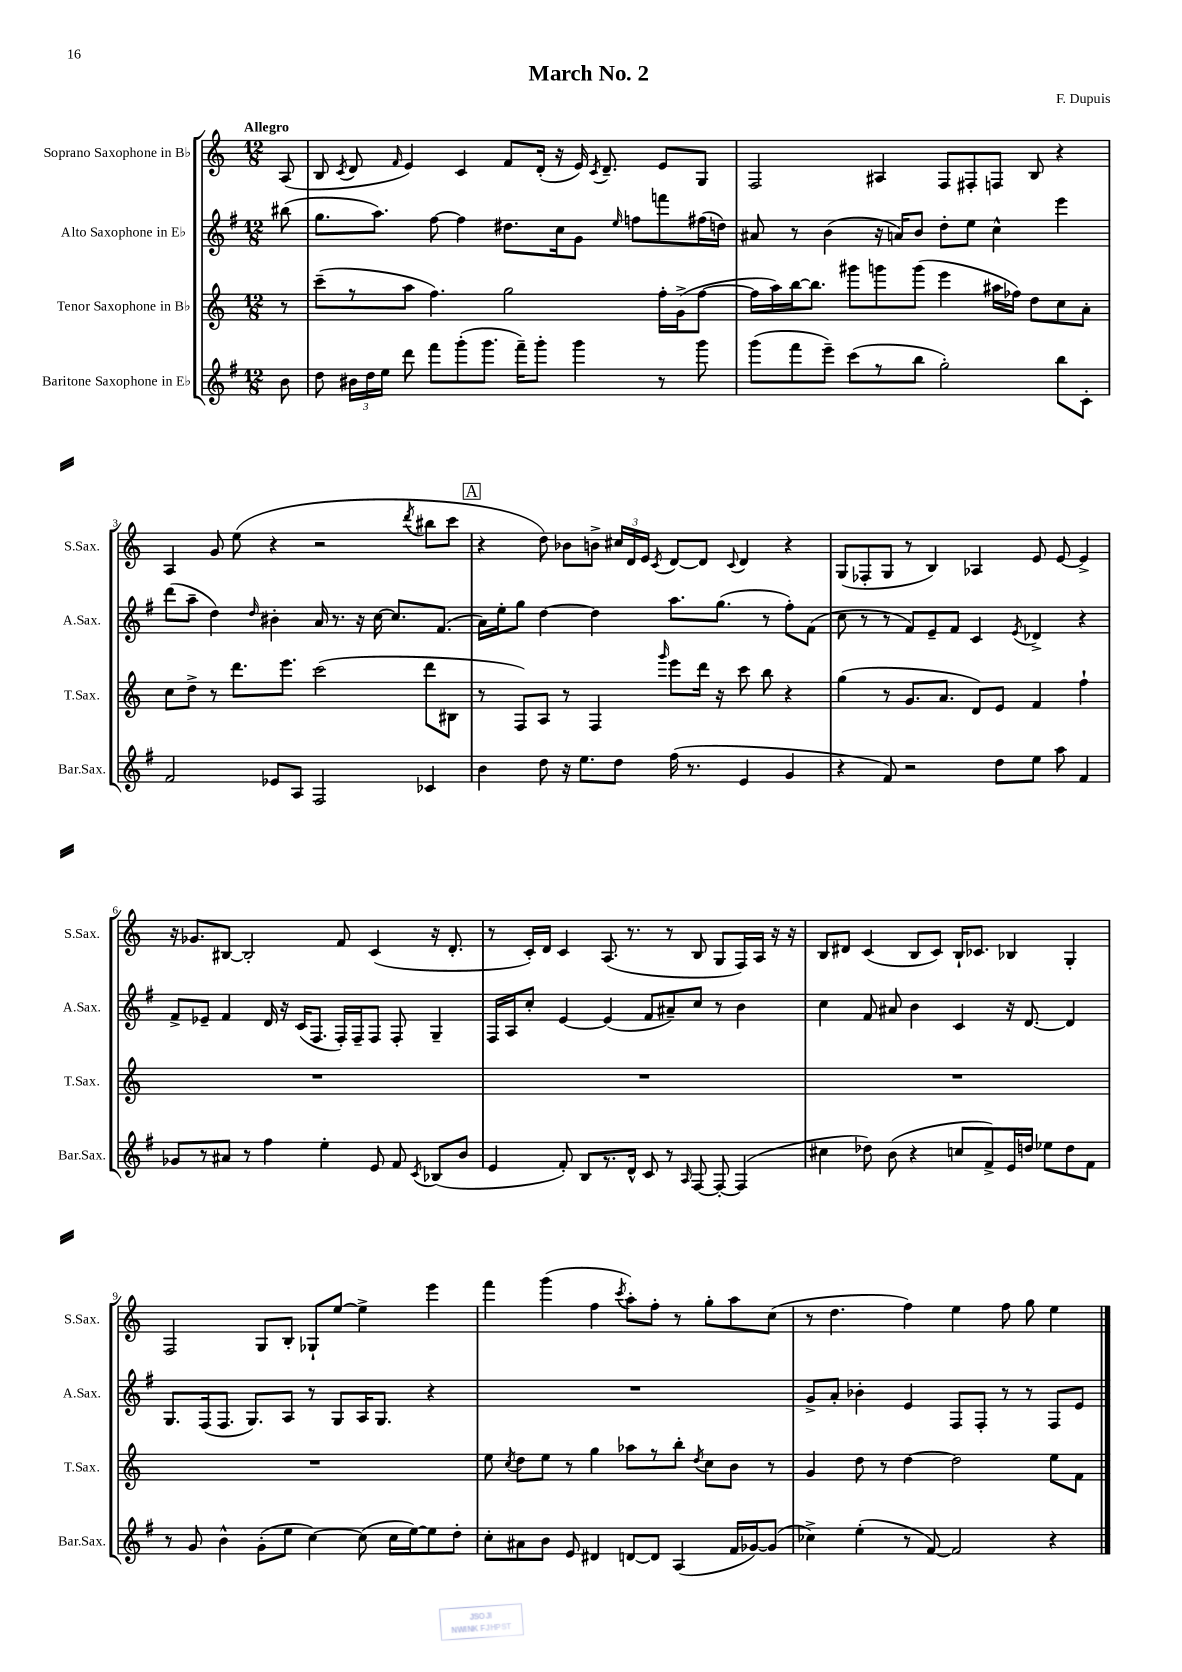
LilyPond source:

\header { title = "March No. 2" composer = "F. Dupuis" }
<<
\new StaffGroup <<
\new Staff = "s0" \with { instrumentName = "Soprano Saxophone in Bb" shortInstrumentName = "S.Sax." } {
    \clef treble \key c \major \numericTimeSignature \time 12/8 \partial 8 \tempo "Allegro"
    \autoBeamOff a8( |
    b8 \acciaccatura { c'8 } d'8 \grace { f'16 } e'4) c'4 f'8[ d'16]-.( r16 e'16) \acciaccatura { c'8 } d'8.-- e'8[ g8] |
    f2 ais4 f8[ fis8-. f8] b8 r4 |
    a4 g'8 e''8( r4 r2 \acciaccatura { d'''8 } bis''8[ c'''8] |
    \mark \markup { \box "A" } r4 d''8) bes'8[ b'8]-> \tuplet 3/2 { cis''16[ d'16 e'16] } \acciaccatura { c'8 } d'8[~ d'8] \appoggiatura { c'8 } d'4 r4 |
    g8[( fes8-. g8] r8 b4) aes4 e'8 e'8~ e'4-> |
    r16 ges'8.[ bis8]~ bis2-. f'8 c'4( r16 d'8.-. |
    r8 c'16[-.) d'16] c'4 a8.( r8. r8 b8 g8[ f16) a16] r16 r16 |
    b8[ dis'8] c'4( b8[ c'8]) b16[-! ces'8.] bes4 g4-. |
    f2 g8[ b8]-. ges8[-! e''8]~ e''4-> e'''4 |
    f'''4 g'''4( f''4 \acciaccatura { c'''8 } a''8[-.) f''8]-. r8 g''8[-. a''8 c''8]( |
    r8 d''4. f''4) e''4 f''8 g''8 e''4 \bar "|." |
}
\new Staff = "s1" \with { instrumentName = "Alto Saxophone in Eb" shortInstrumentName = "A.Sax." } {
    \clef treble \key g \major \numericTimeSignature \time 12/8 \partial 8
    \autoBeamOff bis''8( |
    g''8.[ a''8.]) fis''8~ fis''4 dis''8.[ c''16 g'8] \grace { e''16 } f''8[ f'''8 fis''16( d''16]) |
    ais'8 r8 b'4( r16 a'16[) b'8] d''8[-. e''8] c''4-^ e'''4 |
    d'''8[( a''8]-- d''4) \grace { d''16 } bis'4-. a'16 r8. r16 c''16~ c''8.[ fis'8.]( |
    \mark \markup { \box "A" } a'16[) e''16-. g''8] d''4~ d''4 a''8.[ g''8.]( r8 fis''8[-.) fis'8]( |
    c''8 r8 r8 fis'8[) e'8-- fis'8] c'4 \acciaccatura { e'8 } des'4-> r4 |
    fis'8[-> ees'8]-- fis'4 d'16 r16 c'16[( fis8.] fis16[-.) fis16-- fis8] fis8-. g4-- |
    fis16[ a16 c''8]-. e'4~ e'4( fis'8[ ais'8--) c''8] r8 b'4 |
    c''4 fis'8 ais'8 b'4 c'4 r16 d'8.~ d'4 |
    g8.[ fis16( fis8.] g8.[) a8] r8 g8[ a16 g8.] r4 |
    R1. |
    g'8[-> a'8]-. bes'4-. e'4 fis8[ fis8]-. r8 r8 fis8[ e'8] \bar "|." |
}
\new Staff = "s2" \with { instrumentName = "Tenor Saxophone in Bb" shortInstrumentName = "T.Sax." } {
    \clef treble \key c \major \numericTimeSignature \time 12/8 \partial 8
    \autoBeamOff r8 |
    c'''8[--( r8 a''8] f''4.) g''2 f''16[-. g'16->( f''8]~ |
    f''16[ a''16) b''16~ b''8.] gis'''8[ g'''8 g'''8]( e'''4 ais''16[ fes''16]) d''8[ c''8 a'8]-. |
    c''8[ d''8]-> r8 d'''8.[ e'''8.] c'''2( d'''8[ bis8] |
    \mark \markup { \box "A" } r8 f8[) a8] r8 f4 \grace { g'''16 } e'''8[ d'''16] r16 c'''8 b''8 r4 |
    g''4( r8 g'8.[ a'8.] d'8[) e'8] f'4 f''4-! |
    R1. |
    R1. |
    R1. |
    R1. |
    e''8 \acciaccatura { c''8 } d''8[ e''8] r8 g''4 aes''8[ r8 b''8]-. \acciaccatura { d''8 } c''8[ b'8] r8 |
    g'4 d''8 r8 d''4~ d''2 e''8[ f'8] \bar "|." |
}
\new Staff = "s3" \with { instrumentName = "Baritone Saxophone in Eb" shortInstrumentName = "Bar.Sax." } {
    \clef treble \key g \major \numericTimeSignature \time 12/8 \partial 8
    \autoBeamOff b'8 |
    d''8 \tuplet 3/2 { bis'16[ d''16 e''16] } d'''8 fis'''8[ g'''8-.( g'''8.] fis'''16[--) g'''8]-. g'''4 r8 g'''8 |
    g'''8[( fis'''8 e'''8]--) c'''8[( r8 b''8] g''2-.) b''8[ c'8]-. |
    fis'2 ees'8[ a8] fis2 ces'4 |
    \mark \markup { \box "A" } b'4 d''8 r16 e''8.[ d''8] fis''16( r8. e'4 g'4 |
    r4 fis'8) r2 d''8[ e''8] a''8 fis'4 |
    ges'8[ r8 ais'8] r8 fis''4 e''4-. e'8 fis'8 \acciaccatura { c'8 } bes8[( b'8] |
    e'4 fis'8-.) b8[ r8. d'16]-^ c'8 r8 \grace { a16 } fis8~ fis8~-. fis4( |
    cis''4 des''8) b'8( r4 c''8[ fis'8->) e'16 d''16] ees''8[ d''8 fis'8] |
    r8 g'8 b'4-^ g'8[-.( e''8] c''4~) c''8( c''16[ e''16~) e''8 d''8]-. |
    c''8[-. ais'8 b'8] e'8 dis'4 d'8[~ d'8] a4( fis'16[ ges'16~) ges'8]( |
    ces''4->) e''4-.( r8 fis'8~) fis'2 r4 \bar "|." |
}
>>
>>
